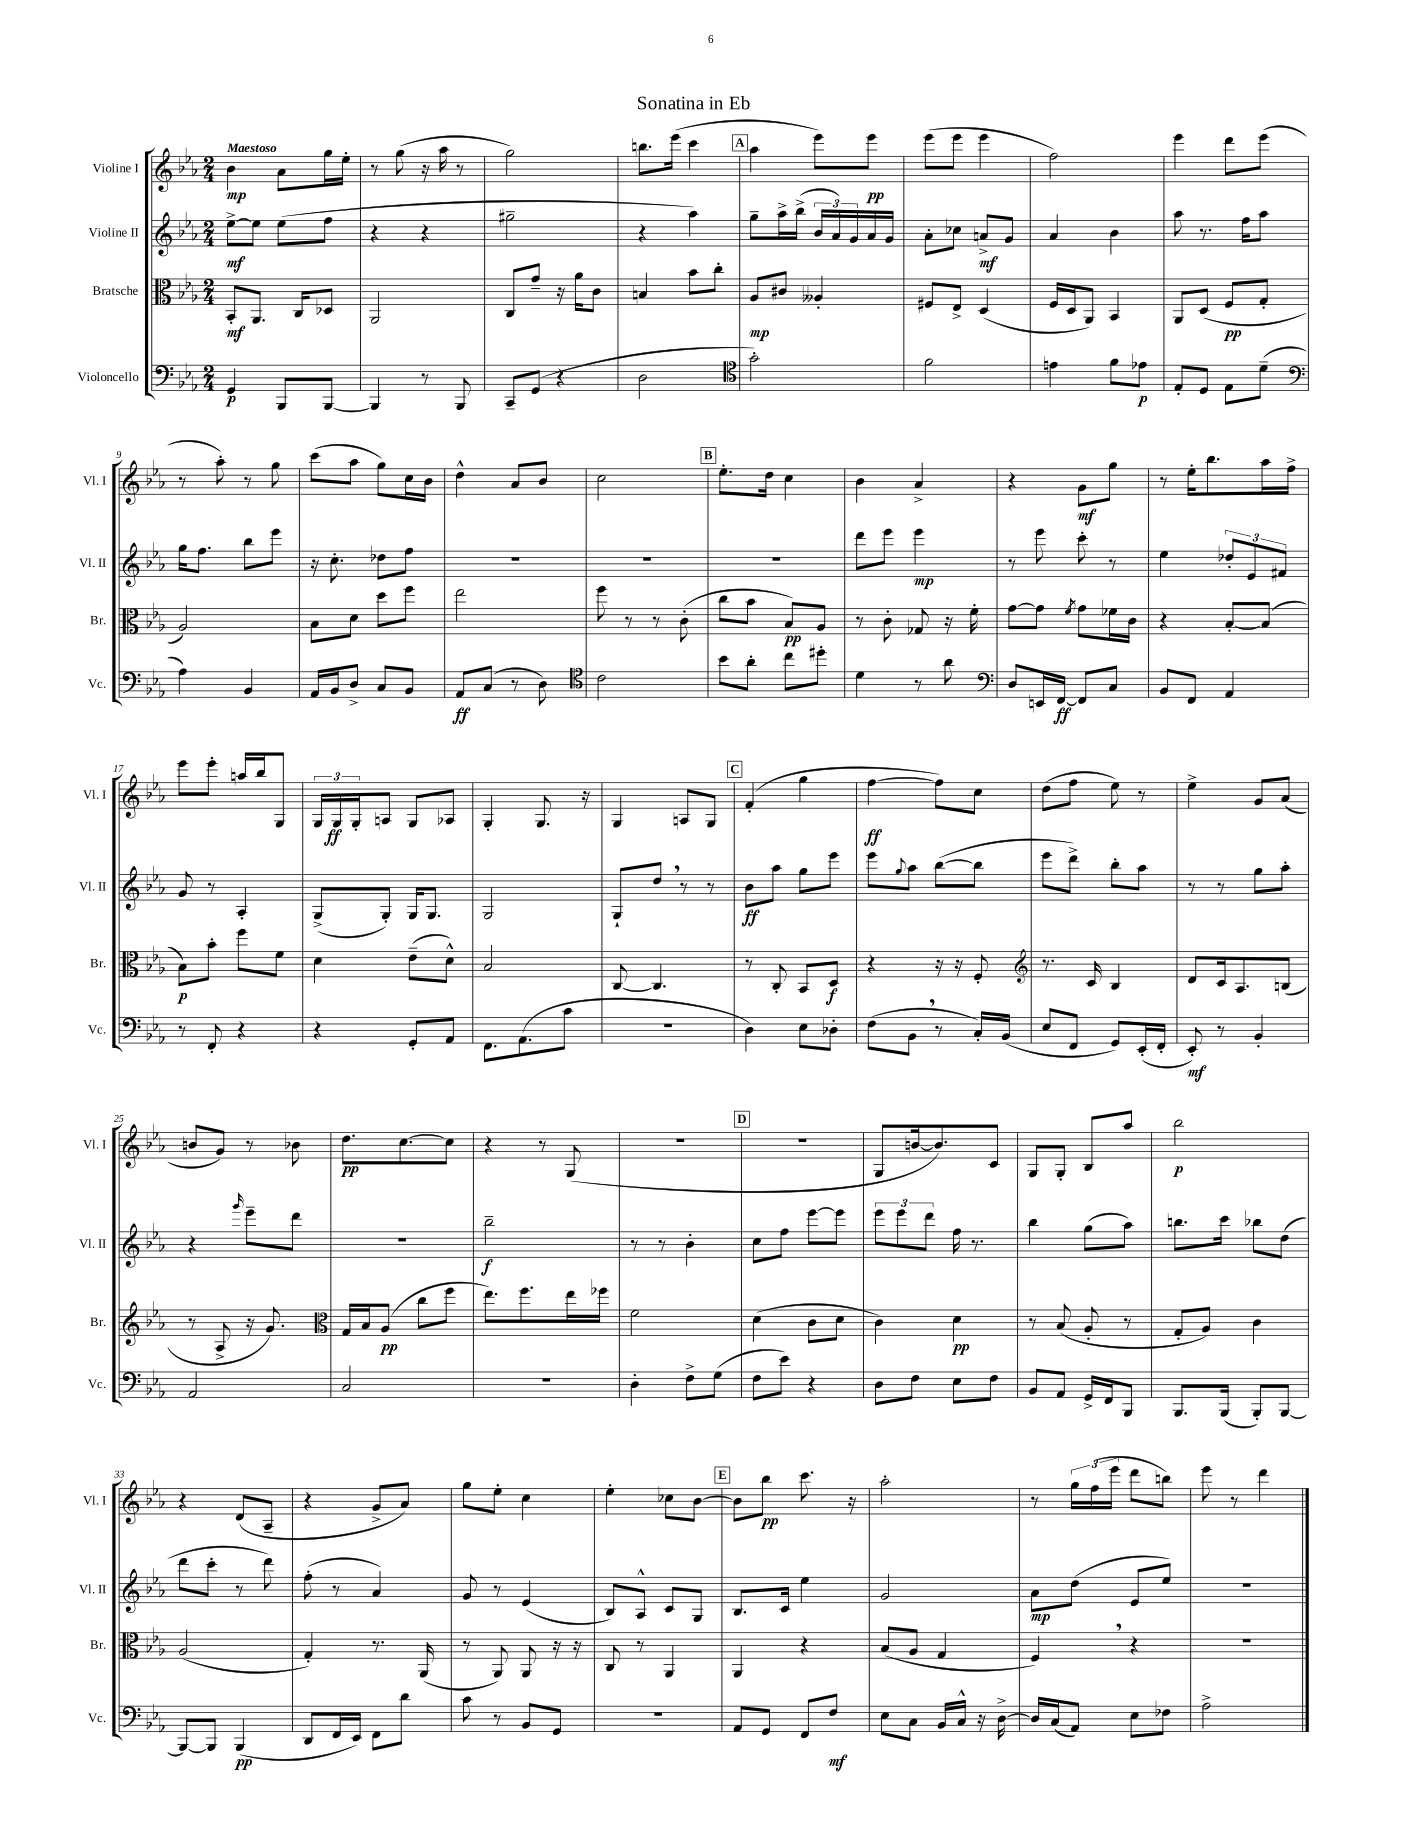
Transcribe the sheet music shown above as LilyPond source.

\header { title = "Sonatina in Eb" }
<<
\new StaffGroup <<
\new Staff = "s0" \with { instrumentName = "Violine I" shortInstrumentName = "Vl. I" } {
    \clef treble \key ees \major \numericTimeSignature \time 2/4 \tempo "Maestoso"
    bes'4\mp aes'8 g''16 ees''16-. |
    r8 g''8( r16 aes''16 r8 |
    g''2) |
    b''8. ees'''16( c'''4 |
    \mark \markup { \box "A" } aes''4 ees'''8) ees'''8\pp |
    ees'''8( ees'''8 ees'''4 |
    f''2) |
    ees'''4 d'''8 ees'''8( |
    r8 aes''8-.) r8 g''8 |
    c'''8( aes''8 g''8) c''16 bes'16 |
    d''4-^ aes'8 bes'8 |
    c''2 |
    \mark \markup { \box "B" } ees''8.-. d''16 c''4 |
    bes'4 aes'4-> |
    r4 g'8\mf g''8 |
    r8 ees''16-. bes''8. aes''16 f''16-> |
    ees'''8 ees'''8-. a''16 bes''16 g8 |
    \tuplet 3/2 { g16 g16\ff g16-. } a8 g8 aes8 |
    g4-. g8. r16 |
    g4 a8 g8 |
    \mark \markup { \box "C" } f'4-.( g''4 |
    f''4~\ff f''8) c''8 |
    d''8( f''8 ees''8) r8 |
    ees''4-> g'8 aes'8( |
    b'8 g'8) r8 bes'8 |
    d''8.\pp c''8.~ c''8 |
    r4 r8 g8( |
    r2 |
    \mark \markup { \box "D" } r2 |
    g8 b'16~ b'8.) c'8 |
    g8 g8-. bes8 aes''8 |
    bes''2\p |
    r4 d'8( aes8-- |
    r4 g'8-> aes'8) |
    g''8 ees''8-. c''4 |
    ees''4-. ces''8 bes'8~ |
    \mark \markup { \box "E" } bes'8 bes''8\pp c'''8. r16 |
    aes''2-. |
    r8 \tuplet 3/2 { g''16 f''16( ees'''16 } d'''8 b''8) |
    ees'''8 r8 d'''4 \bar "|." |
}
\new Staff = "s1" \with { instrumentName = "Violine II" shortInstrumentName = "Vl. II" } {
    \clef treble \key ees \major \numericTimeSignature \time 2/4
    ees''8~->\mf ees''8 ees''8( f''8 |
    r4 r4 |
    gis''2-- |
    r4 aes''4) |
    \mark \markup { \box "A" } g''8-- aes''16-> bes''16->( \tuplet 3/2 { bes'16 aes'16) g'16 } aes'16 g'16 |
    aes'8-. ces''8 a'8->\mf g'8 |
    aes'4 bes'4 |
    aes''8 r8. f''16 aes''8 |
    g''16 f''8. bes''8 ees'''8 |
    r16 c''8.-. des''8 f''8 |
    R2 |
    R2 |
    \mark \markup { \box "B" } R2 |
    d'''8 ees'''8 ees'''4\mp |
    r8 ees'''8 c'''8-. r8 |
    ees''4 \tuplet 3/2 { des''8-. ees'8 fis'8 } |
    g'8 r8 aes4-. |
    g8->( g8-.) g16 g8. |
    g2 |
    g8-! d''8 \breathe r8 r8 |
    \mark \markup { \box "C" } bes'8\ff aes''8 g''8 ees'''8 |
    ees'''8 \appoggiatura { g''8 } aes''8 bes''8~( bes''8 |
    ees'''8 d'''8->) bes''8-. aes''8 |
    r8 r8 g''8 aes''8-. |
    r4 \grace { g'''16 } ees'''8-- d'''8 |
    r2 |
    bes''2--\f |
    r8 r8 bes'4-. |
    \mark \markup { \box "D" } c''8 f''8 ees'''8~ ees'''8 |
    \tuplet 3/2 { ees'''8 ees'''8 d'''8 } f''16 r8. |
    bes''4 g''8( aes''8) |
    b''8. c'''16 bes''8 d''8( |
    d'''8 c'''8-. r8 d'''8) |
    f''8-.( r8 aes'4) |
    g'8 r8 ees'4( |
    bes8) aes8-^ c'8 g8 |
    \mark \markup { \box "E" } bes8. c'16 ees''4 |
    g'2 |
    aes'8\mp d''8( ees'8 ees''8) |
    r2 \bar "|." |
}
\new Staff = "s2" \with { instrumentName = "Bratsche" shortInstrumentName = "Br." } {
    \clef alto \key ees \major \numericTimeSignature \time 2/4
    bes,8-.\mf aes,8. c16 des8 |
    aes,2 |
    c8 g'8-- r16 aes'16 c'8 |
    b4 bes'8 c''8-. |
    \mark \markup { \box "A" } aes8\mp cis'8 aeses4-. |
    fis8 ees8-> d4( |
    f16 d16 aes,8) bes,4 |
    aes,8 d8( f8\pp g8-. |
    aes2) |
    bes8 d'8 d''8 f''8 |
    ees''2 |
    f''8 r8 r8 c'8-.( |
    \mark \markup { \box "B" } c''8 bes'8 bes8\pp) aes8 |
    r8 c'8-. ges8 r16 f'16-. |
    g'8~ g'8 \acciaccatura { f'8 } g'8 fes'16 c'16 |
    r4 bes8~-. bes8( |
    bes8\p) bes'8-. f''8 f'8 |
    d'4 ees'8--( d'8-^) |
    bes2 |
    c8~ c4. |
    \mark \markup { \box "C" } r8 c8-. bes,8 d8\f |
    r4 r16 r16 f8-. |
    \clef treble r8. c'16 bes4 |
    d'8 c'16 aes8. b8( |
    r8 aes8-> r16 g'8.) |
    \clef alto g16 bes16 aes8\pp( c''8 f''8 |
    ees''8.) f''8. ees''16 fes''16 |
    f'2 |
    \mark \markup { \box "D" } d'4( c'8 d'8 |
    c'4) d'4\pp |
    r8 bes8( aes8-. r8 |
    g8-. aes8) c'4 |
    aes2( |
    g4-.) r8. aes,16( |
    r8 aes,8) aes,8 r16 r16 |
    c8 r8 aes,4 |
    \mark \markup { \box "E" } aes,4 r4 |
    bes8( aes8 g4 |
    f4) \breathe r4 |
    R2 \bar "|." |
}
\new Staff = "s3" \with { instrumentName = "Violoncello" shortInstrumentName = "Vc." } {
    \clef bass \key ees \major \numericTimeSignature \time 2/4
    g,4\p bes,,8 bes,,8~ |
    bes,,4 r8 bes,,8 |
    c,8-- g,8( r4 |
    d2 |
    \mark \markup { \box "A" } \clef tenor g'2-.) |
    f'2 |
    e'4 f'8 ees'8\p |
    ees8-. d8 ees8 d'8--( |
    \clef bass aes4) bes,4 |
    aes,16 bes,16 d8-> c8 bes,8 |
    aes,8\ff c8( r8 d8) |
    \clef tenor c'2 |
    \mark \markup { \box "B" } bes'8 aes'8-. c''8 dis''8-. |
    d'4 r8 aes'8 |
    \clef bass d8 e,16 f,16~\ff f,8 c8 |
    bes,8 f,8 aes,4 |
    r8 f,8-. r4 |
    r4 g,8-. aes,8 |
    f,8. aes,8.( c'8 |
    R2 |
    \mark \markup { \box "C" } d4) ees8 des8-. |
    f8( bes,8 \breathe r8 c16-.) bes,16( |
    ees8 f,8 g,8) ees,16-.( f,16-. |
    ees,8-.\mf) r8 bes,4-. |
    aes,2 |
    c2 |
    r2 |
    d4-. f8-> g8( |
    \mark \markup { \box "D" } f8 ees'8) r4 |
    d8 f8 ees8 f8 |
    bes,8 aes,8 g,16-> f,16 bes,,8 |
    bes,,8. bes,,16( bes,,8-.) bes,,8~ |
    bes,,8~ bes,,8 bes,,4\pp( |
    d,8 f,16 ees,16) f,8 d'8 |
    c'8 r8 bes,8 g,8 |
    r2 |
    \mark \markup { \box "E" } aes,8 g,8 f,8 f8\mf |
    ees8 c8 bes,16 c16-^ r16 d16~-> |
    d16 c16( aes,8) ees8 fes8 |
    aes2-> \bar "|." |
}
>>
>>
